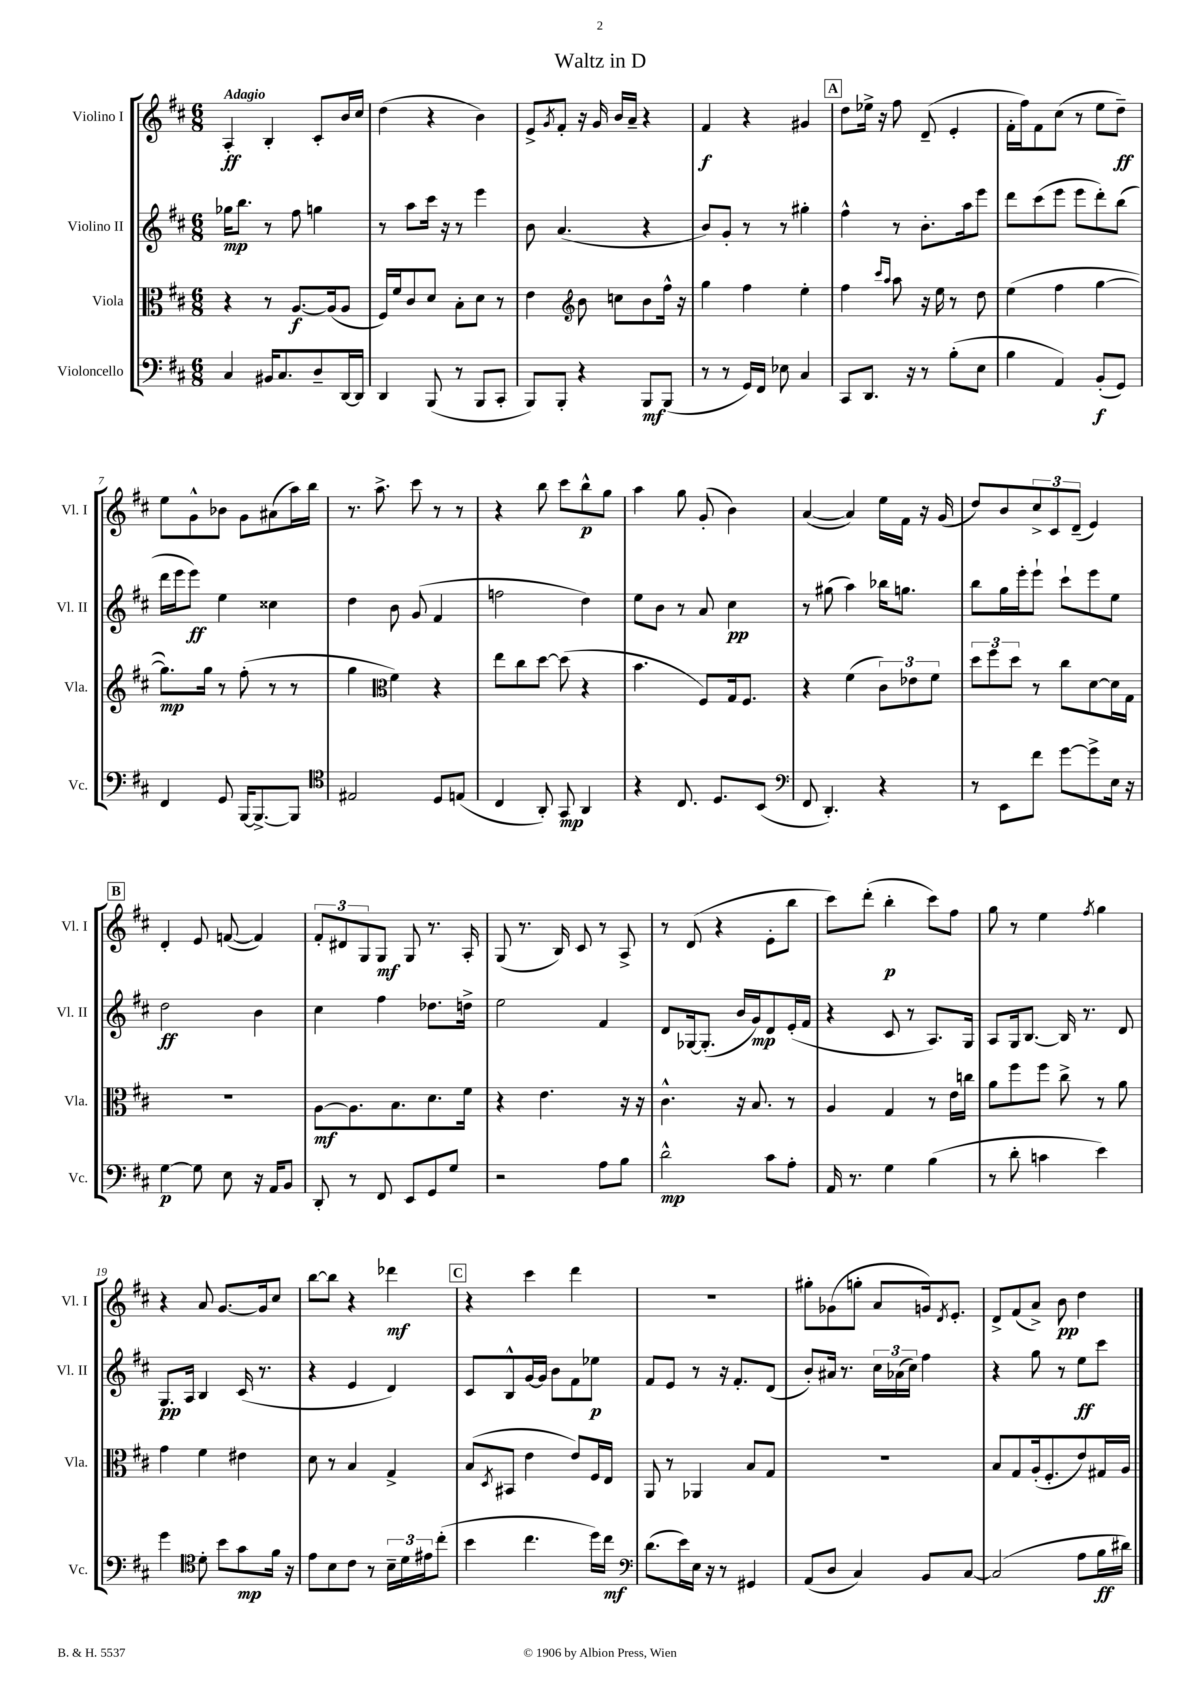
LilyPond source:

\header { title = "Waltz in D" }
<<
\new StaffGroup <<
\new Staff = "s0" \with { instrumentName = "Violino I" shortInstrumentName = "Vl. I" } {
    \clef treble \key d \major \numericTimeSignature \time 6/8 \tempo "Adagio"
    a4-.\ff b4-. cis'8-. b'16 cis''16 |
    d''4( r4 b'4) |
    e'8-> \acciaccatura { g'8 } fis'8-. r16 g'16 b'16 a'16-- r4 |
    fis'4\f r4 gis'4 |
    \mark \markup { \box "A" } d''8 ees''16-> r16 fis''8 d'8--( e'4-. |
    fis'16-. fis''16) fis'8 cis''8( r8 e''8 d''8--\ff) |
    e''8 g'8-^ bes'8 g'8 ais'8( a''16) b''16 |
    r8. a''8.-> cis'''8 r8 r8 |
    r4 b''8 cis'''8 b''8-^\p g''8 |
    a''4 g''8 g'8-.( b'4) |
    a'4~( a'4) e''16 fis'16 r16 g'16( |
    d''8) b'8 \tuplet 3/2 { cis''8-> cis'8 d'8--( } e'4) |
    \mark \markup { \box "B" } d'4-. e'8 f'8~( f'4) |
    \tuplet 3/2 { fis'8-. dis'8 g8 } g8\mf g8 r8. a16-. |
    g8( r8. b16) cis'8 r8 a8-> |
    r8 d'8( r4 e'8-. b''8 |
    cis'''8) d'''8-.( b''4-.\p cis'''8) fis''8 |
    g''8 r8 e''4 \acciaccatura { fis''8 } g''4 |
    r4 a'8 g'8.~ g'16 cis''8 |
    b''8~ b''8 r4 des'''4\mf |
    \mark \markup { \box "C" } r4 cis'''4 d'''4 |
    R2. |
    gis''8-. ges'8( g''8-. a'8 g'16) \acciaccatura { d'8 } e'8.-. |
    d'8-> fis'8( a'8->) b'8\pp d''4 \bar "|." |
}
\new Staff = "s1" \with { instrumentName = "Violino II" shortInstrumentName = "Vl. II" } {
    \clef treble \key d \major \numericTimeSignature \time 6/8
    ges''16\mp b''8. r8 fis''8 g''4 |
    r8 a''8 cis'''16 r16 r8 e'''4 |
    b'8 a'4.( r4 |
    b'8) g'8-. r8 r8 gis''4-. |
    \mark \markup { \box "A" } fis''4-^ r8 b'8.-. a''16 e'''8 |
    d'''8 cis'''8( e'''8 e'''8 d'''8-.) b''8( |
    d'''16 e'''16 e'''8\ff) e''4 cisis''4 |
    d''4 b'8 g'8( fis'4 |
    f''2 d''4) |
    e''8 b'8 r8 a'8 cis''4\pp |
    r8 gis''8( a''4) bes''16 g''8. |
    b''8 g''16 e'''16-. e'''8-! cis'''8-! e'''8 e''8 |
    \mark \markup { \box "B" } d''2\ff b'4 |
    cis''4 fis''4 des''8. d''16-> |
    e''2 fis'4 |
    d'8 ges16~ ges8.-.( b'16 g'16\mp) d'8 e'16-.( fis'16 |
    r4 cis'8 r8 a8.) g16 |
    a8 g16 b8.~ b16 r8. d'8 |
    g8.\pp a16 b4 cis'16( r8. |
    r4 e'4 d'4) |
    \mark \markup { \box "C" } cis'8 b8-^ g'16~ g'16 b'8 fis'8 ees''8\p |
    fis'8 e'8 r8 r16 fis'8.-. d'8( |
    b'8-.) ais'16 r8. \tuplet 3/2 { cis''16 aes'16( cis''16) } fis''4 |
    r4 g''8 r8 e''8\ff cis'''8 \bar "|." |
}
\new Staff = "s2" \with { instrumentName = "Viola" shortInstrumentName = "Vla." } {
    \clef alto \key d \major \numericTimeSignature \time 6/8
    r4 r8 a8.~\f a16( a8 |
    fis16) fis'16 cis'8 d'8 b8-. d'8 r8 |
    e'4 \clef treble b'8 c''8 b'8 fis''16-^ r16 |
    g''4 fis''4 e''4-. |
    \mark \markup { \box "A" } fis''4 \grace { cis'''16 a''16 } a''8 r16 e''16 r8 d''8 |
    e''4( fis''4 g''4~ |
    g''8.\mp) g''16 r8 fis''8-.( r8 r8 |
    g''4 \clef alto fis'4) r4 |
    e''8 cis''8 d''8~ d''8( r4 |
    b'4. fis8) g16 fis8. |
    r4 fis'4( \tuplet 3/2 { cis'8) ees'8 fis'8 } |
    \tuplet 3/2 { d''8 fis''8 d''8 } r8 cis''8 d'8~ d'16 g16 |
    \mark \markup { \box "B" } R2. |
    a8~\mf a8. b8. d'8. fis'16 |
    r4 e'4. r16 r16 |
    cis'4.-^ r16 b8. r8 |
    a4 g4 r8 e'16 c''16 |
    a'8 fis''8 fis''8 cis''8-> r8 a'8 |
    g'4 fis'4 eis'4 |
    d'8 r8 b4 g4-> |
    \mark \markup { \box "C" } b8( \acciaccatura { d8 } bis,8 e'4 e'8) fis16 e16 |
    a,8 r8 aes,4 b8 g8 |
    R2. |
    b8 g8 a16-.( fis8.-. e'8) gis16 a16 \bar "|." |
}
\new Staff = "s3" \with { instrumentName = "Violoncello" shortInstrumentName = "Vc." } {
    \clef bass \key d \major \numericTimeSignature \time 6/8
    cis4 bis,16 cis8. d8-- d,16~ d,16 |
    d,4 b,,8( r8 b,,8 cis,8-. |
    b,,8) b,,8-. r4 b,,8\mf b,,8( |
    r8 r8 g,16) fis,16 ees8 cis4 |
    \mark \markup { \box "A" } cis,8 d,8. r16 r8 b8-.( e8 |
    b4 a,4) b,8-.\f( g,8) |
    fis,4 g,8 b,,16~ b,,8.~-> b,,8 |
    \clef tenor eis2 d8 e8( |
    cis4 a,8-.) g,8\mp a,4 |
    r4 cis8. d8. b,8( |
    \clef bass fis,8 d,4.-.) r4 |
    r8 e,8 fis'8 g'8~ g'8-> e16 r16 |
    \mark \markup { \box "B" } g4~\p g8 e8 r16 a,16 b,8 |
    d,8-. r8 fis,8 e,8 g,8 g8 |
    r2 a8 b8 |
    d'2-^\mp cis'8 a8-. |
    a,16 r8. g4 b4( |
    r8 d'8-. c'4 e'4) |
    g'4 \clef tenor d'8-. b'8 g'8\mp fis'16 r16 |
    e'8 b8 cis'8 r8 \tuplet 3/2 { b16-- d'16 eis'16 } cis''8-.( |
    \mark \markup { \box "C" } b'4 cis''4. d''16) cis''16\mf |
    \clef bass d'8.( e'16) e16 r16 r8 gis,4 |
    a,8( d8 cis4) b,8 cis8~ |
    cis2( a8 b16\ff dis'16) \bar "|." |
}
>>
>>
